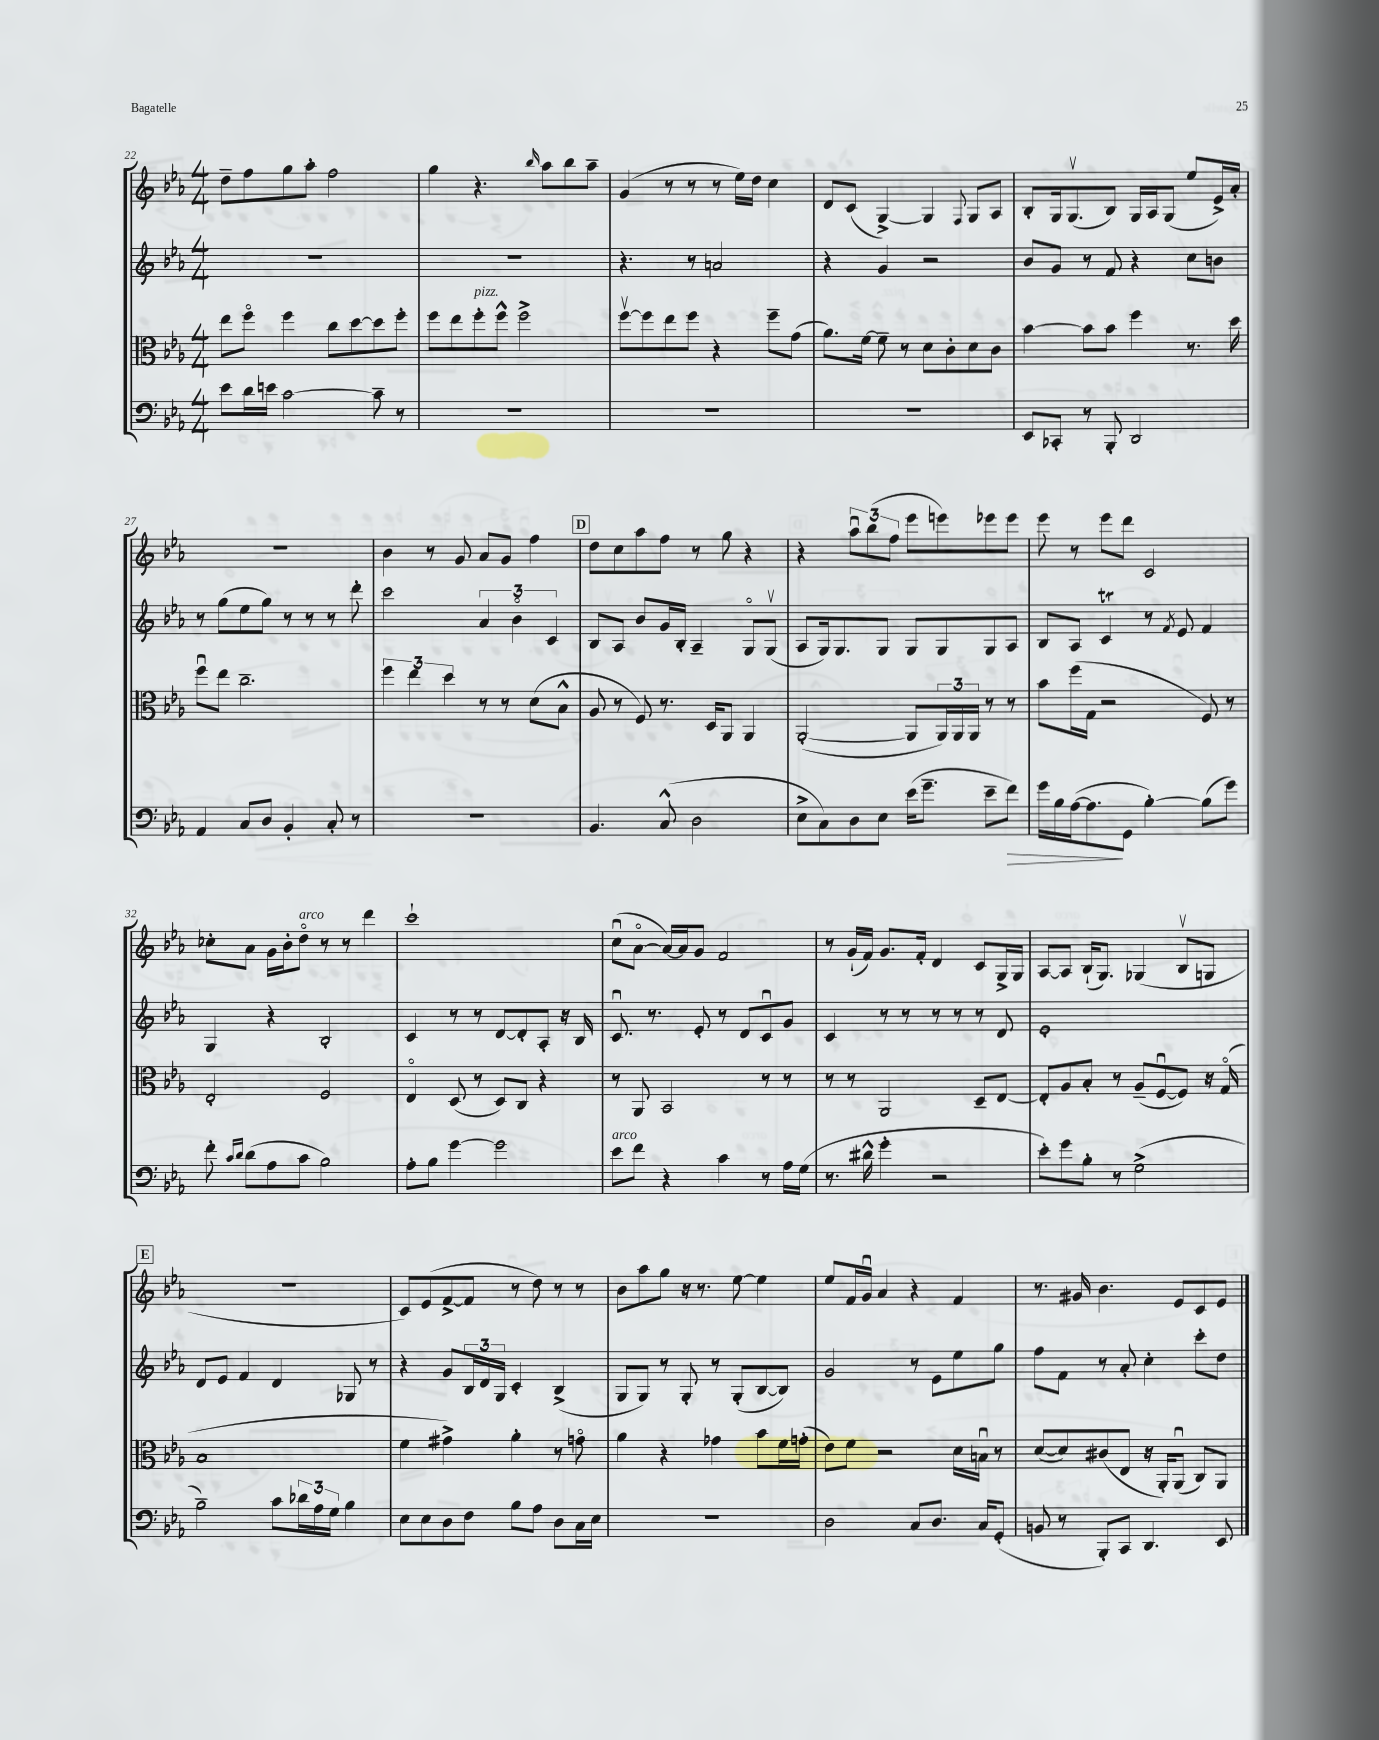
<<
\new StaffGroup <<
\new Staff = "s0" {
    \clef treble \key ees \major \numericTimeSignature \time 4/4
    d''8-- f''8 g''8 aes''8-. f''2 |
    g''4 r4. \grace { bes''16 } aes''8 bes''8 aes''8-- |
    g'4( r8 r8 r8 ees''16) d''16 c''4 |
    d'8 c'8( g4~->) g4 \appoggiatura { f8 } g8 aes8 |
    bes8-. g16 g8.\upbow( bes8) g16 aes16 g8( ees''8 ees'16->) aes'16-. |
    r1 |
    bes'4 r8 g'8 aes'8 g'8 f''4 |
    \mark \markup { \box "D" } d''8 c''8 aes''8 f''8 r8 g''8 r4 |
    r4 \tuplet 3/2 { aes''8\downbow bes''8( f''8 } ees'''8 e'''8) ees'''8 ees'''8 |
    ees'''8 r8 ees'''8 d'''8 c'2 |
    ces''8-. aes'8 g'16 bes'16-. d''8\flageolet^\markup { \italic "arco" } r8 r8 d'''4 |
    c'''1-! |
    c''8\downbow( aes'8~\flageolet aes'16~) aes'16 g'8 f'2 |
    r8 g'16-!( f'16) g'8. f'16-. d'4 c'8 g16-> g16 |
    aes8~ aes8 bes16-!( g8.) ges4( bes8\upbow g8 |
    \mark \markup { \box "E" } R1 |
    c'8) ees'8( f'8~-> f'8 r8 d''8) r8 r8 |
    bes'8 aes''8 g''8 r16 r8. ees''8~ ees''4 |
    ees''8 f'16 g'16\downbow aes'4 r4 f'4 |
    r8. gis'16 bes'4. ees'8 c'8 ees'8 \bar "|." |
}
\new Staff = "s1" {
    \clef treble \key ees \major \numericTimeSignature \time 4/4
    R1 |
    r1 |
    r4. r8 a'2 |
    r4 g'4 r2 |
    bes'8 g'8 r8 f'8 r4 c''8 b'8 |
    r8 g''8( ees''8 g''8) r8 r8 r8 d'''8-. |
    c'''2 \tuplet 3/2 { aes'4 bes'4\flageolet c'4 } |
    \mark \markup { \box "D" } bes8 aes8 bes'8 g'16 bes16-. aes4-- g8\flageolet g8\upbow( |
    aes8 g16) g8. g8 g8 g8 g8 aes8 |
    bes8 aes8 c'4\trill r8 \acciaccatura { f'8 } ees'8 f'4 |
    g4 r4 bes2-. |
    c'4 r8 r8 d'8~ d'8-. aes8-. r16 bes16 |
    c'8.\downbow r8. ees'8-. r8 d'8 c'8\downbow g'8 |
    c'4 r8 r8 r8 r8 r8 d'8 |
    ees'1-. |
    \mark \markup { \box "E" } d'8 ees'8 f'4 d'4 ges8 r8 |
    r4 g'8 \tuplet 3/2 { bes16 d'16 g16 } c'4-. bes4->( |
    g8 g8) r8 g8-. r8 g8-.( bes8~ bes8) |
    g'2 r8 ees'8 ees''8 g''8 |
    f''8 f'8 r8 aes'8-. c''4-. c'''8-. d''8 \bar "|." |
}
\new Staff = "s2" {
    \clef alto \key ees \major \numericTimeSignature \time 4/4
    ees''8 f''8\flageolet f''4 c''8 d''8~ d''8 f''8-. |
    f''8 ees''8 f''8-.^\markup { \italic "pizz." } f''8-^ f''2-> |
    f''8~\upbow f''8 ees''8 f''8 r4 f''8-- g'8( |
    aes'8.) f'16~ f'8-- r8 d'8 c'8-. d'8 c'8 |
    bes'4~ bes'8 bes'8 f''4 r8. d''16 |
    f''8\downbow ees''8 c''2.-- |
    \tuplet 3/2 { f''4 ees''4 d''4 } r8 r8 d'8( bes8-^ |
    \mark \markup { \box "D" } aes8 r8 f8) r8. d16 aes,8 aes,4 |
    aes,2~-.( aes,8 \tuplet 3/2 { aes,16) aes,16 aes,16 } r8 r8 |
    bes'8 f''16( g16 r2 f8) r8 |
    ees2-. f2 |
    ees4\flageolet d8( r8 d8) c8 r4 |
    r8 aes,8 bes,2 r8 r8 |
    r8 r8 aes,2 d8-- ees8~ |
    ees8-. aes8 bes8-. r8 aes8--( f8~\downbow f8) r16 g16\flageolet( |
    \mark \markup { \box "E" } bes1 |
    f'4 gis'4->) aes'4-. r8 g'8\flageolet |
    aes'4 r4 ges'4 bes'8 f'16 g'16-.( |
    ees'8) f'8 r2 d'16 b16\downbow r8 |
    d'8~( d'8) cis'8( ees8 r16 aes,16-.) aes,8\downbow( c8) aes,8 \bar "|." |
}
\new Staff = "s3" {
    \clef bass \key ees \major \numericTimeSignature \time 4/4
    ees'8 d'16 e'16 c'2~ c'8-- r8 |
    R1 |
    R1 |
    R1 |
    ees,8 ces,8-. r8 bes,,8-. d,2 |
    aes,4 c8 d8 bes,4-. c8-. r8 |
    R1 |
    \mark \markup { \box "D" } bes,4. c8-^( d2 |
    ees8-> c8) d8 ees8 ees'16( g'8.-- ees'8-- f'8\>) |
    g'16 bes16 aes16~( aes8.\! g,8 bes4~-.) bes8( g'8) |
    f'8-. \grace { c'16 d'16 } d'8( aes8 c'8 bes2) |
    aes8-. bes8 g'4~ g'2 |
    ees'8^\markup { \italic "arco" } f'8 r4 c'4 r8 aes16 g16( |
    r8. dis'16-^ g'4-. r2 |
    ees'8-.) g'8 bes8-. r8 g2->( |
    \mark \markup { \box "E" } bes2--) c'8 \tuplet 3/2 { des'16 aes16 g16 } bes4 |
    ees8 ees8 d8 f8 bes8 aes8 d8 c16 ees16 |
    R1 |
    d2 c8 d8. c16 g,8-.( |
    b,8 r8 bes,,8-.) c,8 d,4. ees,8 \bar "|." |
}
>>
>>
\layout { \context { \Score currentBarNumber = #22 } }
